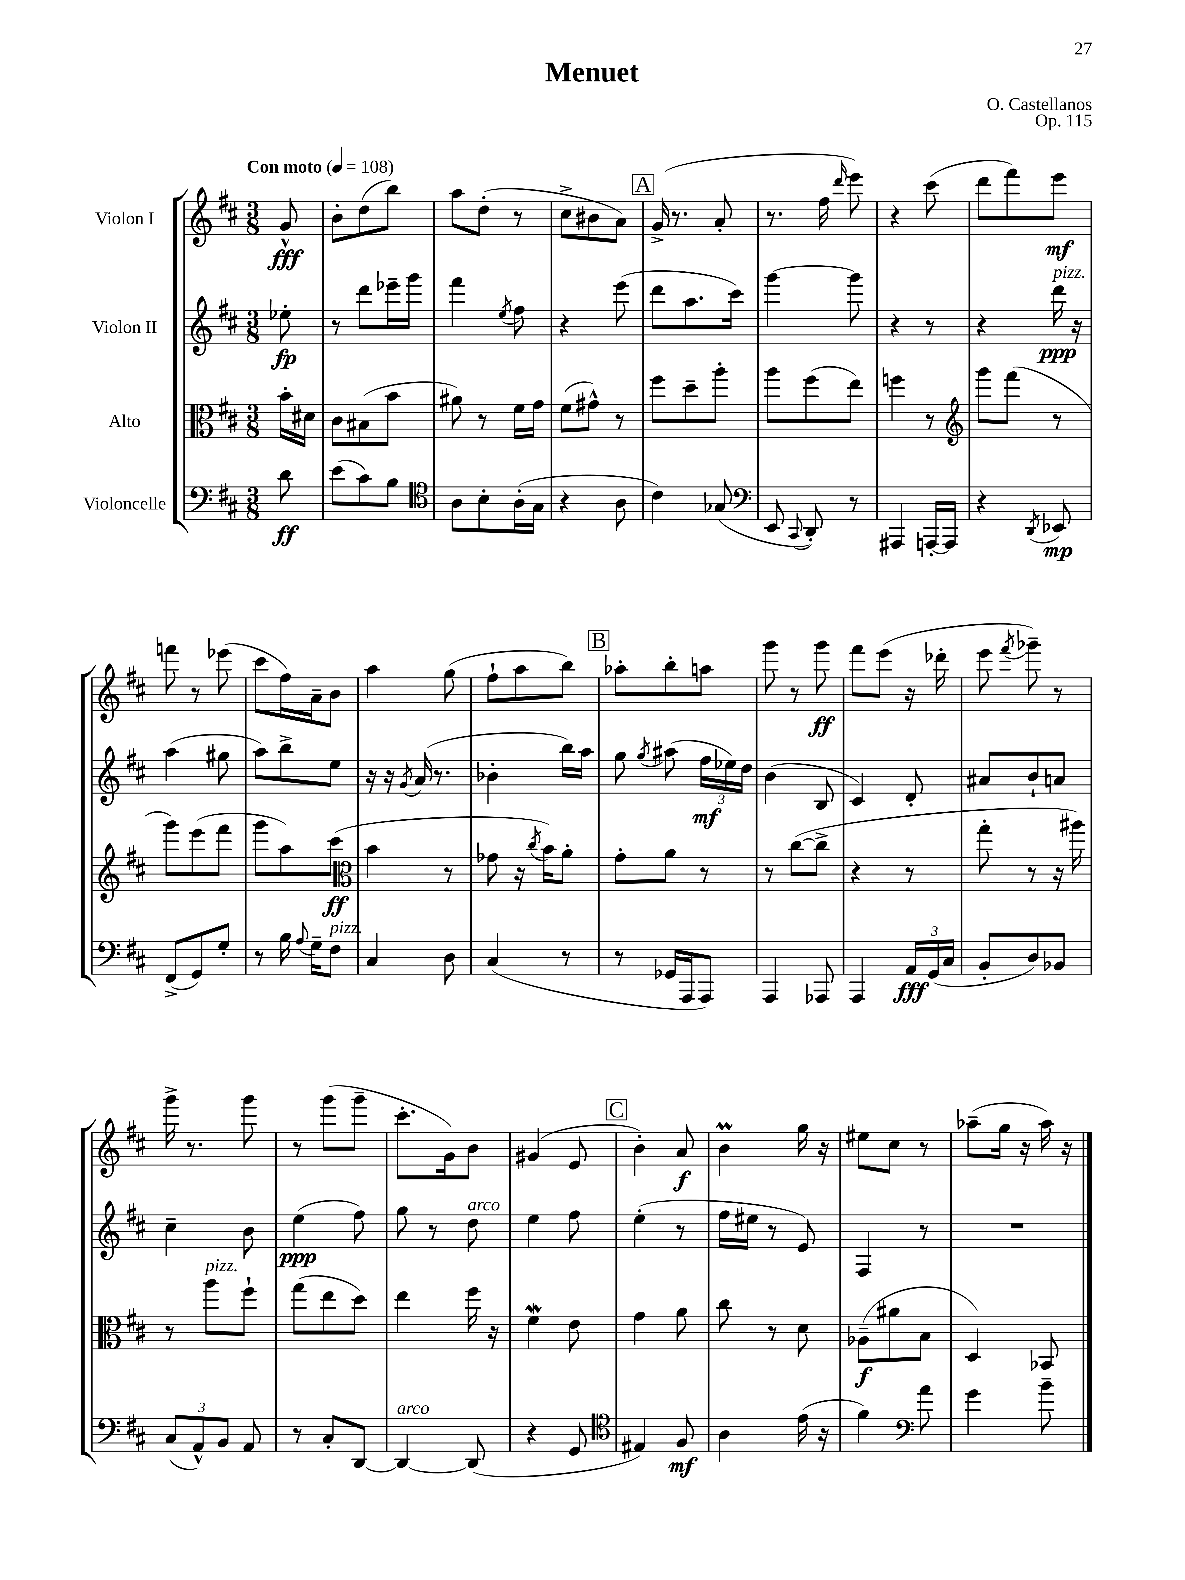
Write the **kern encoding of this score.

**kern	**dynam	**kern	**dynam	**kern	**dynam	**kern	**dynam
*part4	*part4	*part3	*part3	*part2	*part2	*part1	*part1
*staff4	*staff4	*staff3	*staff3	*staff2	*staff2	*staff1	*staff1
*I"Violoncelle	*	*I"Alto	*	*I"Violon II	*	*I"Violon I	*
*clefF4	*	*clefC3	*	*clefG2	*	*clefG2	*
*k[f#c#]	*	*k[f#c#]	*	*k[f#c#]	*	*k[f#c#]	*
*M3/8	*	*M3/8	*	*M3/8	*	*M3/8	*
*MM108	*	*MM108	*	*MM108	*	*MM108	*
=	=	=	=	=	=	=	=
!	!	!	!	!	!	!LO:TX:a:B:t=Con moto	!
8d\	ff	16b'\LL	.	8ee-X'\	fp	8g^^/	fff
.	.	16d#X\JJ	.	.	.	.	.
=1	=1	=1	=1	=1	=1	=1	=1
(8e\L	.	8c#\L	.	8r	.	8b'\L	.
8c#\)	.	(8B#X\	.	8ddd\L	.	(8dd\	.
8B\J	.	8b\J	.	16eee-X~\L	.	8bb\J)	.
.	.	.	.	16ggg\JJ	.	.	.
=2	=2	=2	=2	=2	=2	=2	=2
*clefC4	*	*	*	*	*	*	*
8A\L	.	8a#X\)	.	4fff#\	.	8aa\L	.
8B'\	.	8r	.	.	.	(8dd'\J	.
.	.	.	.	8qee/	.	.	.
(16A'\L	.	16f#\LL	.	8ff#\	.	8r	.
16G\JJ	.	16g\JJ	.	.	.	.	.
=3	=3	=3	=3	=3	=3	=3	=3
4r	.	(8f#\L	.	4r	.	8cc#^\L	.
.	.	8g#X^^\J)	.	.	.	8b#X\	.
8A\	.	8r	.	(8eee\	.	8a\J)	.
!!LO:REH:place=s1:t=A
=4	=4	=4	=4	=4	=4	=4	=4
4c#\)	.	8ff#\L	.	8ddd\L	.	(16g^/	.
.	.	.	.	.	.	8.r	.
.	.	8dd~\	.	8.aa\	.	.	.
(8G-X/	.	8aa'\J	.	.	.	8a'/	.
.	.	.	.	16ccc#\Jk)	.	.	.
=5	=5	=5	=5	=5	=5	=5	=5
*clefF4	*	*	*	*	*	*	*
8EE/	.	8aa\L	.	[4ggg\	.	8.r	.
8qqCC#/	.	.	.	.	.	.	.
8DD'/)	.	(8ff#\	.	.	.	.	.
.	.	.	.	.	.	16ff#\	.
.	.	.	.	.	.	16qqddd/	.
8r	.	8ee\J)	.	8ggg\]	.	8eee\)	.
=6	=6	=6	=6	=6	=6	=6	=6
4AAA#X/	.	4ffn\	.	4r	.	4r	.
[16AAAn'/LL	.	8r	.	8r	.	(8ccc#\	.
16AAA/JJ]	.	.	.	.	.	.	.
=7	=7	=7	=7	=7	=7	=7	=7
*	*	*clefG2	*	*	*	*	*
4r	.	8ggg\L	.	4r	.	8ddd\L	.
.	.	(8fff#\J	.	.	.	8fff#\)	.
8qDD/	.	.	.	.	.	.	.
!	!	!	!	!LO:TX:a:i:t=pizz.	!	!	!
8EE-X/	mp	8r	.	16ddd\	ppp	8eee\J	mf
.	.	.	.	16r	.	.	.
!!LO:LB:g=z
=8	=8	=8	=8	=8	=8	=8	=8
(8FF#^/L	.	8ggg\L)	.	(4aa\	.	8fffn\	.
8GG/)	.	(8eee\	.	.	.	8r	.
8G'/J	.	8fff#\J	.	8gg#X\	.	(8eee-X\	.
=9	=9	=9	=9	=9	=9	=9	=9
8r	.	8ggg\L	.	8aa\L)	.	8ccc#\L	.
16B\	.	8aa\)	.	8bb^\	.	16ff#\L)	.
8qqA/	.	.	.	.	.	.	.
16G~\KL	.	.	.	.	.	16a~\J	.
!LO:TX:a:i:t=pizz.	!	!	!	!	!	!	!
8F#\J	.	(8ccc#\J	ff	8ee\J	.	8b\J	.
=10	=10	=10	=10	=10	=10	=10	=10
*	*	*clefC3	*	*	*	*	*
4C#/	.	4b\	.	16r	.	4aa\	.
.	.	.	.	16r	.	.	.
.	.	.	.	8qg/	.	.	.
.	.	.	.	(16a/	.	.	.
.	.	.	.	8.r	.	.	.
8D\	.	8r	.	.	.	(8gg\	.
=11	=11	=11	=11	=11	=11	=11	=11
(4C#/	.	8g-X\	.	4b-X'\	.	8ff#`\L	.
.	.	16r	.	.	.	8aa\	.
.	.	8qcc#/	.	.	.	.	.
.	.	16b\KL)	.	.	.	.	.
8r	.	8a'\J	.	16bb\LL)	.	8bb\J)	.
.	.	.	.	16aa\JJ	.	.	.
!!LO:REH:place=s1:t=B
=12	=12	=12	=12	=12	=12	=12	=12
8r	.	8g'\L	.	8gg\	.	8aa-X'\L	.
.	.	.	.	8qgg/	.	.	.
16GG-X/LL	.	8a\J	.	(8aa#X\	.	8bb'\	.
16AAA/J	.	.	.	.	.	.	.
8AAA/J)	.	8r	.	24ff#\LL	mf	8aan\J	.
.	.	.	.	24ee-X\)	.	.	.
.	.	.	.	24dd\JJ	.	.	.
=13	=13	=13	=13	=13	=13	=13	=13
4AAA/	.	8r	.	(4b\	.	8ggg\	.
.	.	([8cc#\L	.	.	.	8r	.
8AAA-X/	.	8cc#^\J]	.	8B/	.	8ggg\	ff
=14	=14	=14	=14	=14	=14	=14	=14
4AAA/	.	4r	.	4c#/)	.	8fff#\L	.
.	.	.	.	.	.	(8eee\J	.
24AA/LL	fff	8r	.	8d'/	.	16r	.
(24GG/	.	.	.	.	.	.	.
.	.	.	.	.	.	16ddd-X'\	.
24C#/JJ	.	.	.	.	.	.	.
=15	=15	=15	=15	=15	=15	=15	=15
8BB'/L	.	8gg'\	.	8a#X/L	.	8eee\	.
.	.	.	.	.	.	8qfff#/	.
8D/)	.	8r	.	8b`/	.	8ggg-X~\)	.
8BB-X/J	.	16r	.	8an/J	.	8r	.
.	.	16aa#X\)	.	.	.	.	.
!!LO:LB:g=z
=16	=16	=16	=16	=16	=16	=16	=16
(12C#/L	.	8r	.	4cc#~\	.	16ggg^\	.
.	.	.	.	.	.	8.r	.
12AA^^/)	.	.	.	.	.	.	.
!	!	!LO:TX:a:i:t=pizz.	!	!	!	!	!
.	.	8aa\L	.	.	.	.	.
12BB/J	.	.	.	.	.	.	.
8AA/	.	8ff#`\J	.	8b\	.	8ggg\	.
=17	=17	=17	=17	=17	=17	=17	=17
8r	.	(8gg\L	.	(4ee\	ppp	8r	.
8C#'/L	.	8ee\	.	.	.	(8ggg\L	.
[8DD/J	.	8dd\J)	.	8ff#\)	.	8ggg~\J	.
=18	=18	=18	=18	=18	=18	=18	=18
!LO:TX:a:i:t=arco	!	!	!	!	!	!	!
4DD/_	.	4ee\	.	8gg\	.	8.ccc#'\L	.
.	.	.	.	8r	.	.	.
.	.	.	.	.	.	16g\k)	.
!	!	!	!	!LO:TX:a:i:t=arco	!	!	!
(8DD/]	.	16ff#\	.	8dd\	.	8b\J	.
.	.	16r	.	.	.	.	.
=19	=19	=19	=19	=19	=19	=19	=19
4r	.	4f#W\	.	4ee\	.	(4g#X/	.
8GG/	.	8e\	.	8ff#\	.	8e/	.
!!LO:REH:place=s1:t=C
=20	=20	=20	=20	=20	=20	=20	=20
*clefC4	*	*	*	*	*	*	*
4E#X/)	.	4g\	.	(4ee'\	.	4b'\)	.
8F#/	mf	8a\	.	8r	.	8a/	f
=21	=21	=21	=21	=21	=21	=21	=21
4A\	.	8cc#\	.	16ff#\LL	.	4bM\	.
.	.	.	.	16ee#X\JJ	.	.	.
.	.	8r	.	8r	.	.	.
(16e\	.	8d\	.	8e/)	.	16gg\	.
16r	.	.	.	.	.	16r	.
=22	=22	=22	=22	=22	=22	=22	=22
4f#\)	.	(8A-X~\L	f	4F#/	.	8ee#X\L	.
.	.	8a#X\	.	.	.	8cc#\J	.
*clefF4	*	*	*	*	*	*	*
8a\	.	8B\J	.	8r	.	8r	.
=23	=23	=23	=23	=23	=23	=23	=23
4g\	.	4D/)	.	4.r	.	(8aa-X~\L	.
.	.	.	.	.	.	16gg\Jk	.
.	.	.	.	.	.	16r	.
8b~\	.	8BB-X/	.	.	.	16aa-\)	.
.	.	.	.	.	.	16r	.
==	==	==	==	==	==	==	==
*-	*-	*-	*-	*-	*-	*-	*-
